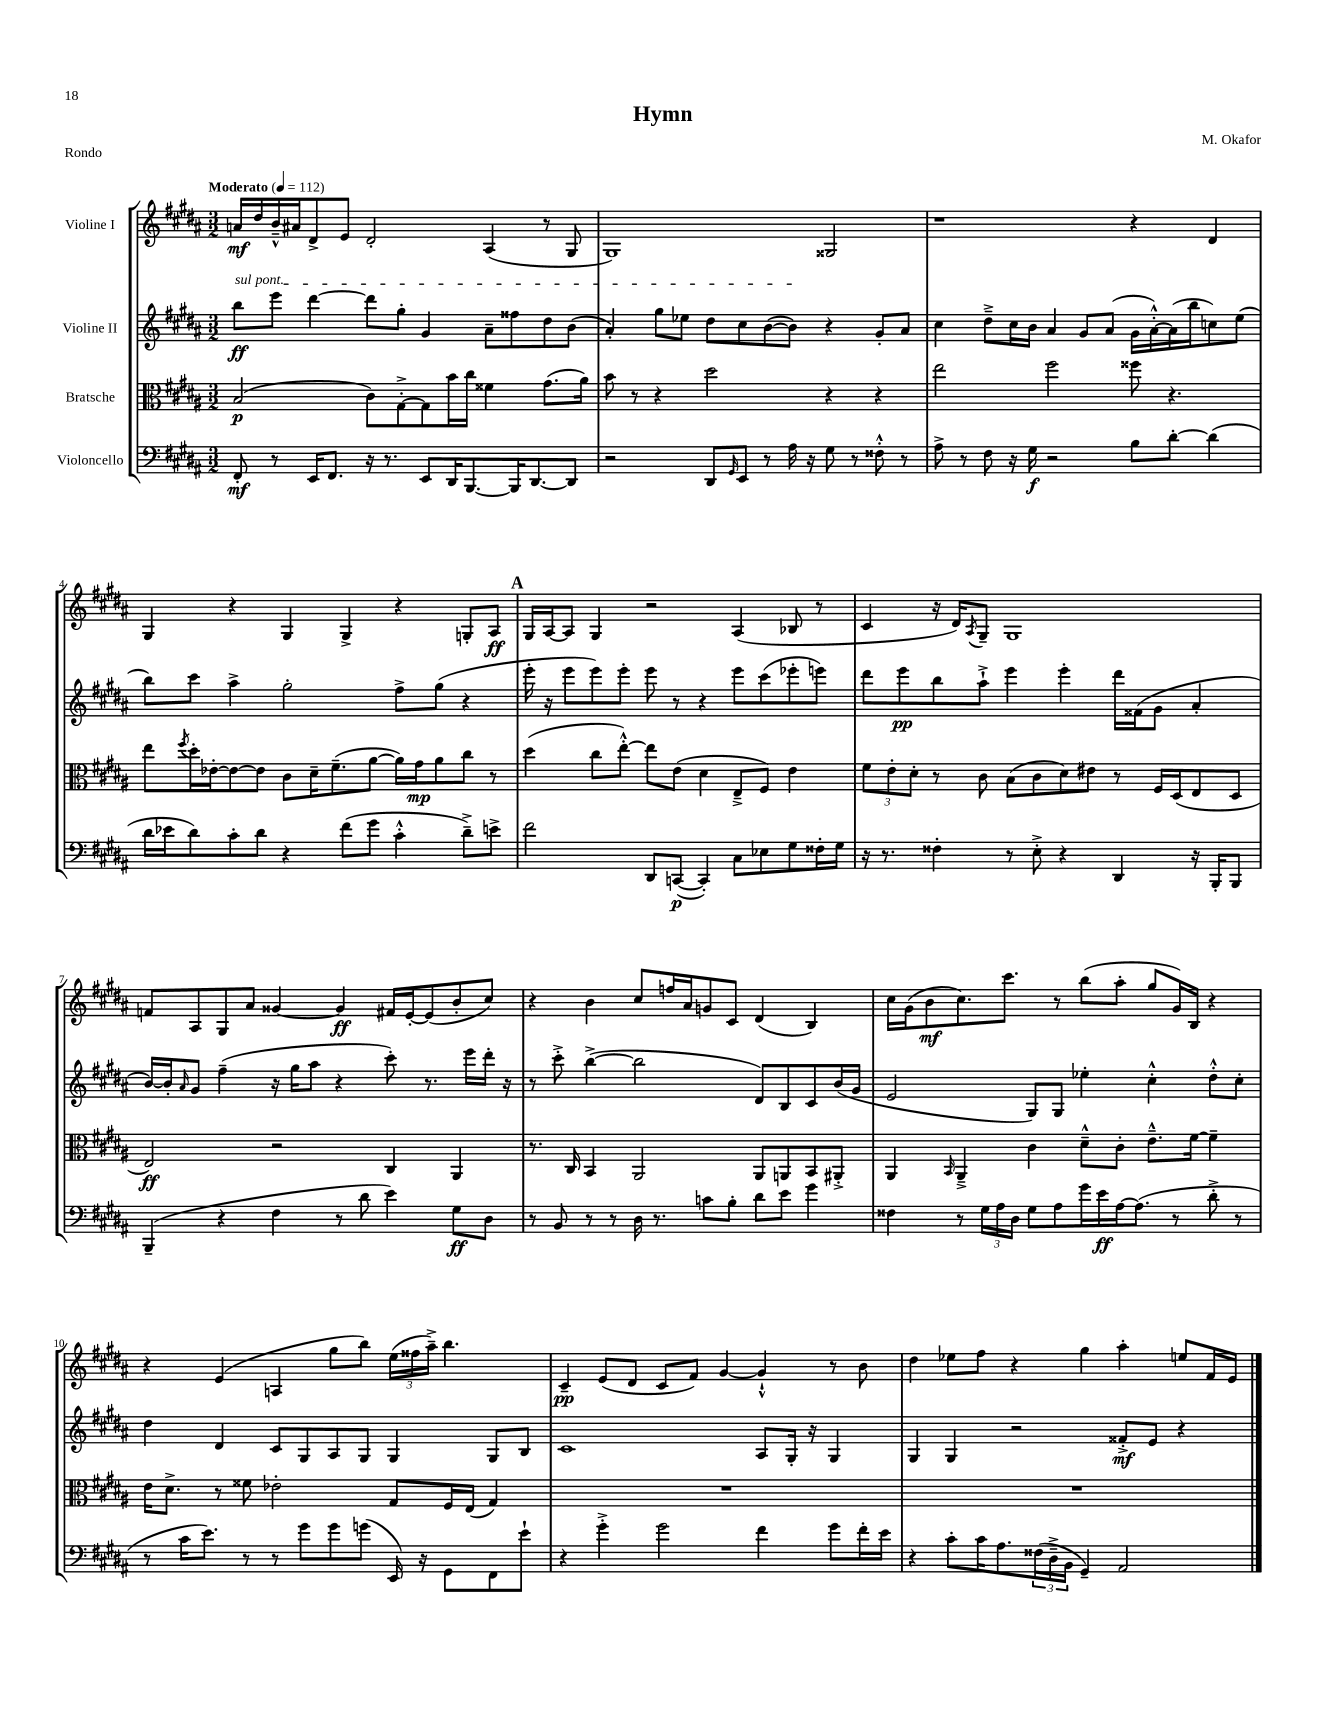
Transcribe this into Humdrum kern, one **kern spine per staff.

**kern	**kern	**kern	**kern
*staff4	*staff3	*staff2	*staff1
*clefF4	*clefC3	*clefG2	*clefG2
*k[f#c#g#d#a#]	*k[f#c#g#d#a#]	*k[f#c#g#d#a#]	*k[f#c#g#d#a#]
*M3/2	*M3/2	*M3/2	*M3/2
*MM112	*MM112	*MM112	*MM112
8FF#'	(2B	8bb	16a
.	.	.	16dd#
8r	.	8eee	16b~^^
.	.	.	16a#
16EE	.	[4ddd#	8d#^
8.FF#	.	.	.
.	.	.	8e
16r	8c#)	8ddd#]	2d#'
8.r	.	.	.
.	[8G#'^	8gg#'	.
8EE	8G#]	4g#	.
16DD#	16b	.	.
[8.BBB	16cc#	.	.
.	4f##	8a#~	(4A#
16BBB]	.	8ff##	.
[8.DD#	.	.	.
.	(8.g#	8dd#	8r
8DD#]	.	(8b	8G#
.	16a#)	.	.
=	=	=	=
2r	8b	4a#')	1G#)
.	8r	.	.
.	4r	8gg#	.
.	.	8ee-	.
8DD#	2dd#	8dd#	.
16qqGG#	.	.	.
8EE	.	8cc#	.
8r	.	([8b	.
16A#	.	8b])	.
16r	.	.	.
8G#	4r	4r	2G##
8r	.	.	.
8F##'^^	4r	8g#'	.
8r	.	8a#	.
=	=	=	=
8A#^	2ee	4cc#	1r
8r	.	.	.
8F#	.	8dd#~^	.
16r	.	16cc#	.
16G#	.	16b	.
2r	2ff#	4a#	.
.	.	8g#	.
.	.	(8a#	.
8B	8ff##	16g#	4r
.	.	[16a#'^^)	.
[8d#'	4.r	(16a#]	.
.	.	16bb	.
(4d#]	.	8cc)	4d#
.	.	(8ee	.
=	=	=	=
16d#	8ee	8bb)	4G#
16e-	.	.	.
.	8qff#	.	.
8d#)	16dd#'	8ccc#	.
.	[16e-'	.	.
8c#'	8e-_	4aa#^	4r
8d#	8e-]	.	.
4r	8c#	2gg#'	4G#
.	16d#~	.	.
.	(8.f#~	.	.
(8f#	.	.	4G#^
8g#	[8a#	.	.
4c#'^^	16a#])	8ff#^	4r
.	16g#	.	.
.	8a#	(8gg#	.
8d#~^)	8cc#	4r	8G'
8e^	8r	.	8A#
=	=	=	=
2f#	(4dd#	16eee'	16G#
.	.	16r	[16A#
.	.	8eee	8A#]
.	8cc#	8eee)	4G#
.	[8ee'^^)	8eee'	.
8DD#	8ee]	8eee	2r
([8CC	(8e	8r	.
4CC'])	4d#	4r	.
8C#	8E~^	8eee	(4A#
8E-	8F#)	(8ccc#	.
8G#	4e	8eee-'	8B-
16F##'	.	8eee)	8r
16G#	.	.	.
=	=	=	=
16r	12f#	8ddd#	4c#
8.r	.	.	.
.	12e'	.	.
.	.	8eee	.
.	12d#'	.	.
4F##'	8r	8bb	16r
.	.	.	16d#)
.	.	.	8qA#
.	8c#	8aa#`^	8G#~
8r	(8B	4eee	1G#
8E'^	8c#	.	.
4r	8d#)	4eee'	.
.	8e#	.	.
4DD#	8r	16ddd#	.
.	.	(16f##	.
.	16F#	8g#	.
.	(16D#	.	.
16r	8E	4a#'	.
16BBB'	.	.	.
8BBB	8D#	.	.
=	=	=	=
(4BBB~	2E)	[16b)	8f
.	.	16b']	.
.	.	16qqa#	.
.	.	8g#	8A#
4r	.	(4ff#~	8G#
.	.	.	8a#
4F#	2r	16r	[4g##
.	.	16gg#	.
.	.	8aa#	.
8r	.	4r	4g##]
8d#	.	.	.
4e)	4C#	8ccc#')	16f#
.	.	.	[16e'
.	.	8.r	(8e]
8G#	4AA#	.	8b'
.	.	16eee	.
8D#	.	16ddd#'	8cc#)
.	.	16r	.
=	=	=	=
8r	8.r	8r	4r
8BB	.	8ccc#'^	.
.	16C#	.	.
8r	4BB	([4bb^	4b
8r	.	.	.
16D#	2AA#	2bb]	8cc#
8.r	.	.	.
.	.	.	16ff
.	.	.	16a#
8c	.	.	8g
8B'	.	.	8c#
8d#	8AA#	8d#)	(4d#
8e	8AA	8B	.
4g#	8BB	8c#	4B)
.	8AA#'^	(16b	.
.	.	16g#	.
=	=	=	=
4F##	4AA#	2e	16cc#
.	.	.	(16g#
.	.	.	8b
.	16qqBB	.	.
8r	4AA#~^	.	8.cc#)
24G#	.	.	.
24A#	.	.	.
.	.	.	8.ccc#
24D#	.	.	.
8G#	4c#	8G#)	.
8A#	.	8G#	8r
16g#	8d#~^^	4ee-'	(8bb
16e	.	.	.
[16A#	8c#'	.	8aa#'
(8.A#]	.	.	.
.	8.e~^^	4cc#'^^	8gg#
8r	.	.	16g#)
.	[16f#	.	16B
8d#'^	4f#~]	8dd#'^^	4r
8r	.	8cc#'	.
=	=	=	=
8r	16e	4dd#	4r
.	8.d#^	.	.
16c#	.	.	.
8.e)	.	.	.
.	8r	4d#	(4e
8r	8f##	.	.
8r	2e-'	8c#	4A
8g#	.	8G#	.
8g#	.	8A#	8gg#
(8g	.	8G#	8bb)
16EE)	8G#	4G#	(24ee
.	.	.	24ff##
16r	.	.	.
.	.	.	24aa#~^)
8GG#	16F#	.	4.bb
.	(16E	.	.
8FF#	4G#)	8G#	.
8e`	.	8B	.
=	=	=	=
4r	1.r	1c#	4c#~
4g#'^	.	.	(8e
.	.	.	8d#
2g#	.	.	8c#
.	.	.	8f#)
.	.	.	[4g#
4f#	.	8A#	4g#`^^]
.	.	16G#'	.
.	.	16r	.
8g#	.	4G#	8r
16f#'	.	.	8b
16e	.	.	.
=	=	=	=
4r	1.r	4G#	4dd#
8c#'	.	4G#	8ee-
16c#	.	.	8ff#
8.A#	.	.	.
.	.	2r	4r
(24F##	.	.	.
24D#~^	.	.	.
24BB	.	.	.
4GG#~)	.	.	4gg#
2AA#	.	8f##'^	4aa#'
.	.	8e	.
.	.	4r	8ee
.	.	.	16f#
.	.	.	16e
==	==	==	==
*-	*-	*-	*-
